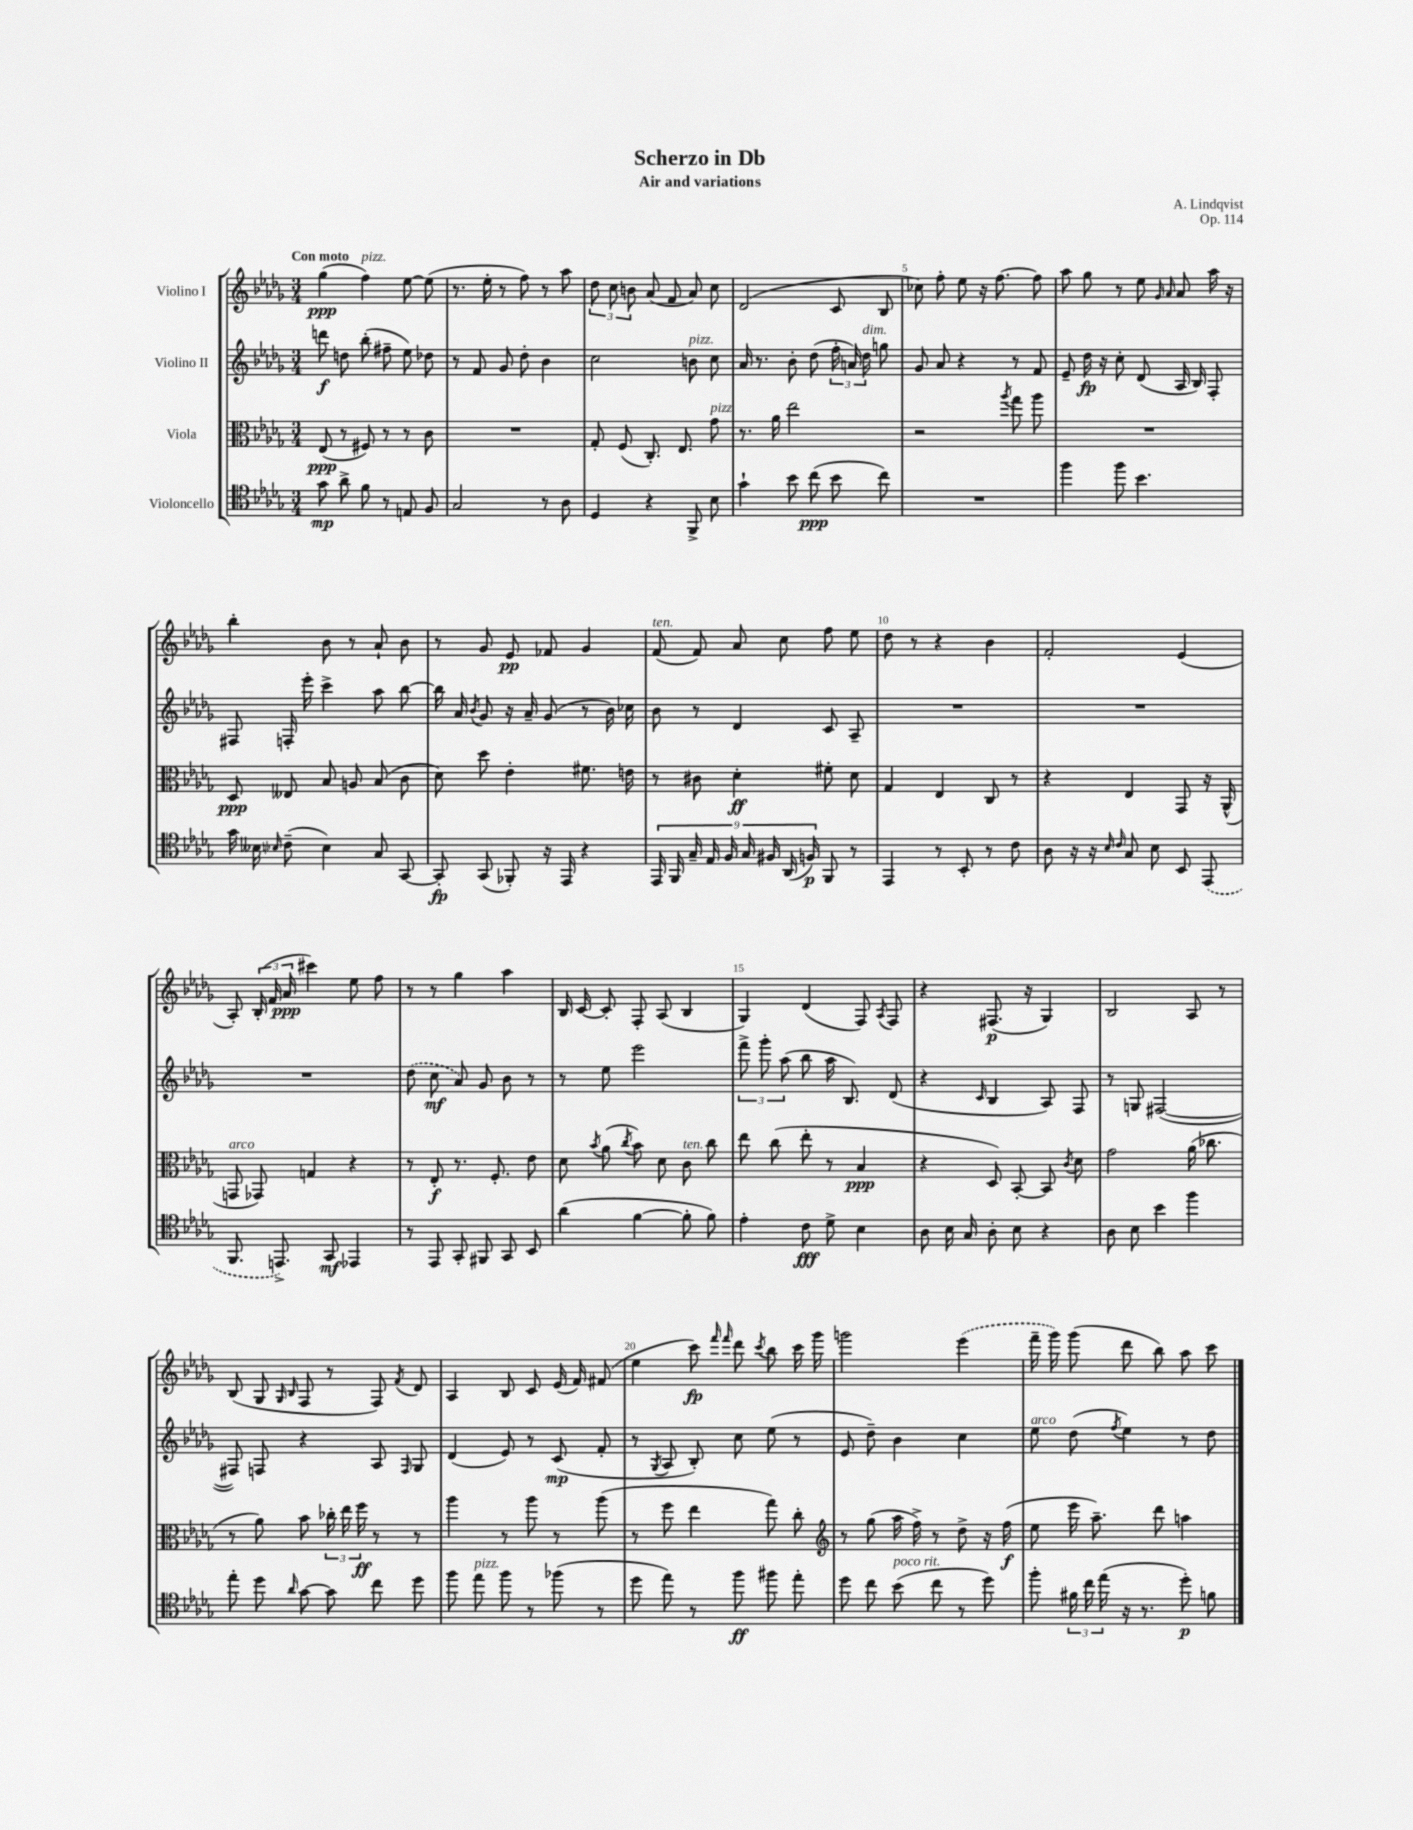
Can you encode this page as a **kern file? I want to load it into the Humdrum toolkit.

**kern	**kern	**kern	**kern
*staff4	*staff3	*staff2	*staff1
*clefC4	*clefC3	*clefG2	*clefG2
*k[b-e-a-d-g-]	*k[b-e-a-d-g-]	*k[b-e-a-d-g-]	*k[b-e-a-d-g-]
*M3/4	*M3/4	*M3/4	*M3/4
8g-\	(8E-/	8ddd\	(4gg-\
8a-^\	8r	8dd\	.
8f\	8F#/)	(8bb-'\	4ff\)
8r	8r	8ff#~\	.
8E/	8r	8ee-\)	[8ee-\
8F/	8c\	8dd-\	(8ee-\]
=	=	=	=
2G-/	2.r	8r	8.r
.	.	8f/	.
.	.	.	16ee-'\
.	.	8g-/	8r
.	.	8dd-'\	8ff\)
8r	.	4b-\	8r
8A-\	.	.	8aa-\
=	=	=	=
4D-/	8G-'/	2cc\	12dd-\
.	.	.	12cc\
.	(8F/	.	.
.	.	.	12b\
4r	8.C'/)	.	(8a-/
.	.	.	8f/
.	8.E-/	.	.
8FF^/	.	8b\	8a-/)
8B-\	8g-\	8cc\	8cc\
=	=	=	=
4g-`\	8.r	16a-/	(2d-/
.	.	8.r	.
.	16a-\	.	.
8b-\	2ee-\	8b-'\	.
(8cc\	.	(8dd-\	.
8b-\	.	24ff'\	8c/
.	.	24a/)	.
.	.	24dd-\	.
8cc\)	.	8gg\	8B-/
=	=	=	=
2.r	2r	8g-/	8cc-\)
.	.	8a-/	8ff'\
.	.	4r	8ee-\
.	.	.	16r
.	.	.	[8.ff\
.	8qaa-/	.	.
.	8gg-\	8r	.
.	8aa-\	8f/	8ff\]
=	=	=	=
4ff\	2.r	8e-~/	8aa-\
.	.	16dd-\	8gg-\
.	.	16r	.
8ff\	.	8cc'\	8r
4.b-\	.	(8d-/	8ee-\
.	.	.	16qqg-/
.	.	.	16qqa-/
.	.	16A-/	8a-/
.	.	16B-/)	.
.	.	8F'/	16aa-\
.	.	.	16r
=	=	=	=
16g-\	8D-/	8F#/	4bb-'\
16B--\	.	.	.
16qqB-/	.	.	.
(8c~\	8E--/	16F'/	.
.	.	16eee-'\	.
4B-\)	8B-/	4ccc^\	8b-\
.	8A/	.	8r
8G-/	(8B-/	8aa-\	8a-`/
[8GG-/	8c\	[8bb-\	8b-\
=	=	=	=
8GG-'/]	8d-\)	16bb-\]	8r
.	.	16a-/	.
.	.	8qb-/	.
(8GG-/	8dd-\	8g-/	8g-/
8FF-'/)	4e-'\	16r	8e-/
.	.	16a-~/	.
16r	.	(8g-/	8f-/
16EE-/	.	.	.
4r	8.f#\	8r	4g-/
.	.	16b-\)	.
.	16e\	16cc-\	.
=	=	=	=
18EE-/	8r	8b-\	(8f/
18FF/	.	.	.
18G-~/	.	.	.
.	8c#\	8r	8f/)
18E-/	.	.	.
18F/	.	.	.
.	4d-'\	4d-/	8a-/
18G-/	.	.	.
18F#/	.	.	.
.	.	.	8cc\
(18AA-/	.	.	.
18F/)	.	.	.
8FF/	8f#'\	8c/	8ff\
8r	8d-\	8A-~/	8ee-\
=	=	=	=
4EE-/	4G-/	2.r	8dd-\
.	.	.	8r
8r	4E-/	.	4r
8BB-'/	.	.	.
8r	8C/	.	4b-\
8c\	8r	.	.
=	=	=	=
8A-\	4r	2.r	2f'/
16r	.	.	.
16r	.	.	.
16qqB-/	.	.	.
16qqc/	.	.	.
8G-/	4E-/	.	.
8B-\	.	.	.
8BB-/	8GG-/	.	(4e-/
(8EE-/	16r	.	.
.	(16AA-^^/	.	.
=	=	=	=
8.FF/	8GG/	2.r	8A-'/)
.	8GG-/)	.	(24B-'/
.	.	.	24f/
8.EE^/)	.	.	.
.	.	.	24a-/
.	4G/	.	4ccc#\)
8GG-/	.	.	.
4EE-/	4r	.	8ee-\
.	.	.	8ff\
=	=	=	=
8r	8r	(8dd-\	8r
8EE-/	8E-'/	8cc\	8r
8GG-'/	8.r	8a-/)	4gg-\
8FF#/	.	8g-/	.
.	8.F'/	.	.
8GG-/	.	8b-\	4aa-\
8BB-/	8e-\	8r	.
=	=	=	=
(4a-\	8d-\	8r	16B-/
.	.	.	[16c/
.	8qb-/	.	.
.	(8a-\	8ee-\	8c'/]
.	8qcc/	.	.
[4f\	8b-\)	2eee-\	8F'/
.	8d-\	.	(8A-/
8f'\]	8c\	.	4B-/
8f\)	8cc\	.	.
=	=	=	=
4e-'\	8ee-\	12fff^\	4G-/)
.	.	12ggg-'\	.
.	(8cc\	.	.
.	.	(12aa-\	.
8c\	8ee-'\	8bb-\	(4d-/
8d-^\	8r	16aa-\	.
.	.	8.B-/)	.
4B-\	4B-/	.	8F/)
.	.	.	8qA-/
.	.	(8d-/	8F/
=	=	=	=
8A-\	4r	4r	4r
16B-\	.	.	.
16G-/	.	.	.
.	.	16qqc/	.
8A-'\	8D-/)	4B-/	(8.F#/
8B-\	[8BB-'/	.	.
.	.	.	16r
4r	8BB-/]	8A-/)	4G-/)
.	8qc/	.	.
.	8d-\	8F/	.
=	=	=	=
8A-\	2g-\	8r	2B-/
8B-\	.	8G/	.
4b-\	.	([2F#/	.
4ff\	(16a-\	.	8A-/
.	8.cc-\	.	.
.	.	.	8r
=	=	=	=
8ee-'\	8r	8F#/])	(8B-/
8dd-\	8a-\)	8F/	8G-/
.	.	.	16qqG-/
16qqa-/	.	.	16qqB-/
[8g-\	8b-\	4r	8F/
8g-\]	24cc-'\	.	8r
.	24ee-\	.	.
.	24ff\	.	.
8cc\	8r	8A-/	8F/)
.	.	16qqF/	8qf/
8dd-\	8r	8G-/	8d-/
=	=	=	=
8ff\	4aa-\	(4d-/	4A-/
8ee-\	.	.	.
8ff\	8r	8e-/)	8B-/
8r	8aa-\	8r	8c/
(8ff-\	8r	(8c/	(16e-/
.	.	.	16f/)
8r	(8aa-\	8f'/	(8f#/
=	=	=	=
8dd-\	8r	8r	4ee-\
.	.	8qG-/	.
8ee-\)	8ff\	8A-/	.
8r	4ee-\	8B-'/)	8ccc\)
.	.	.	16qqfff/
.	.	.	16qqfff/
8ff\	.	8cc\	8ddd-\
.	.	.	8qccc/
8ff#\	8gg-\)	(8ee-\	8bb-\
8ee-'\	8cc'\	8r	16ccc\
.	.	.	16ggg-\
=	=	=	=
*	*clefG2	*	*
8dd-\	8r	8e-/	2ggg\
8cc\	(8gg-\	8dd-~\)	.
(8b-\	16aa-\	4b-\	.
.	16ff^\)	.	.
8cc\	8r	.	.
8r	8dd-^\	4cc\	(4eee-\
8dd-\)	16r	.	.
.	(16ff\	.	.
=	=	=	=
8ff'\	8ee-\	8ee-\	16fff~\
.	.	.	16ggg-\)
24f#\	16eee-\	(8dd-\	(8ggg-\
24cc\	.	.	.
.	8.aa-~\)	.	.
(24ee-\	.	.	.
.	.	8qff/	.
16r	.	4ee-\)	8ddd-\
8.r	.	.	.
.	8ddd-\	.	8bb-\)
8dd-'\)	4aa\	8r	8aa-\
8f\	.	8dd-\	8ccc\
==	==	==	==
*-	*-	*-	*-
